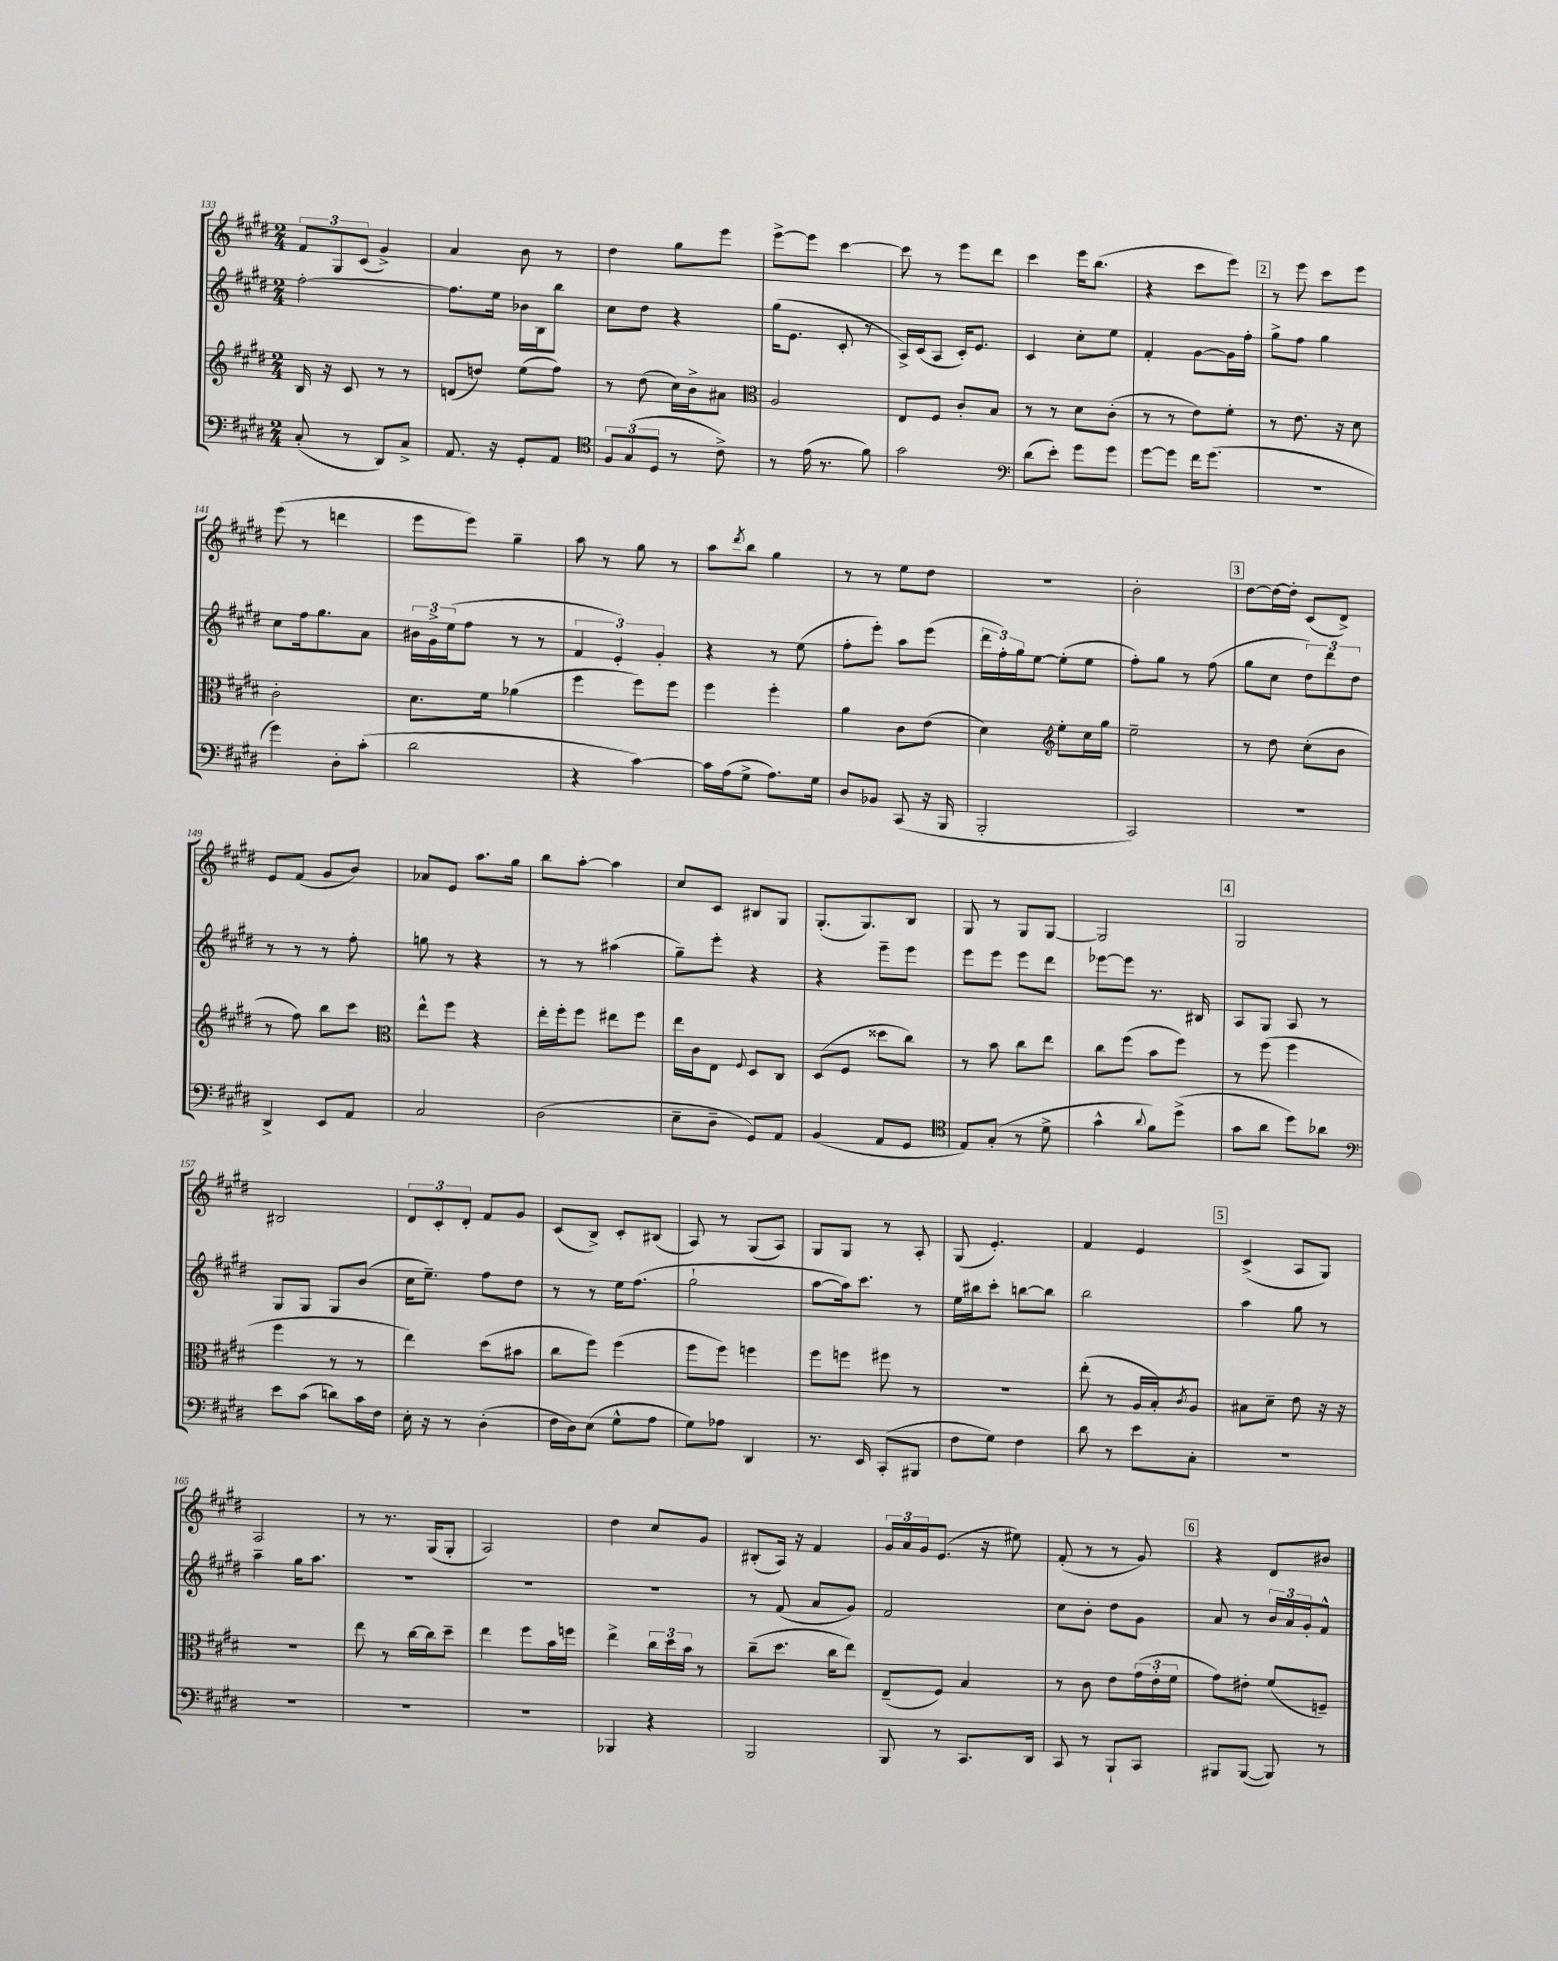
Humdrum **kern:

**kern	**kern	**kern	**kern
*part4	*part3	*part2	*part1
*staff4	*staff3	*staff2	*staff1
*clefF4	*clefG2	*clefG2	*clefG2
*k[f#c#g#d#]	*k[f#c#g#d#]	*k[f#c#g#d#]	*k[f#c#g#d#]
*M2/4	*M2/4	*M2/4	*M2/4
=133	=133	=133	=133
(8C#'/	16B/	[2ff#'\	12f#/L
.	16r	.	.
.	.	.	12G#/
8r	8c#/	.	.
.	.	.	(12c#/J
8DD#/L)	8r	.	4g#^/)
8C#^/J	8r	.	.
=134	=134	=134	=134
8.AA/	(8dn/L	8.ff#\L]	4a/
.	8ddn/J)	.	.
16r	.	16ee\Jk	.
8GG#'/L	(8ee\L	16b-X\LL	8b\
.	.	16B\J	.
8AA/J	8ff#\J)	8bb\J	8r
=135	=135	=135	=135
*clefC4	*	*	*
12F#/L	8r	8cc#\L	4dd#\
(12G#/	.	.	.
.	(8dd#\	8dd#\J	.
12D#/J	.	.	.
8r	16cc#\LL)	4r	8gg#\L
.	16b^\J	.	.
8c#^\)	8a#X\J	.	8eee\J
=136	=136	=136	=136
*	*clefC3	*	*
8r	2A/	(16gg#\KL	[8eee^\L
.	.	8.e\J	.
(16e\	.	.	8eee\J]
8.r	.	.	.
.	.	8c#'/	[4ccc#\
8f#\)	.	8r	.
=137	=137	=137	=137
2g#\	8E/L	16A^/LL)	8ccc#\]
.	.	(16c#/J	.
.	8F#/J	8A/J	8r
.	8c#'/L	16c#'/KL)	8eee\L
.	.	8.e/J	.
.	8B/J	.	8ddd#\J
=138	=138	=138	=138
*clefF4	*	*	*
(8d#\L	8r	4c#/	4ccc#\
8e'\J)	8r	.	.
8g#\L	8d#\L	8cc#'\L	16eee\KL
.	.	.	(8.bb\J
8g#\J	(8c#'\J	8ee\J	.
=139	=139	=139	=139
[8g#\L	8r	4f#'/	4r
8g#\J]	8r	.	.
16f#\KL	8e\L)	[8g#\L	8ccc#\L
(8.g#\J	.	.	.
.	8f#'\J	16g#\L]	8eee\J)
.	.	16ff#'\JJ	.
!!LO:REH:place=s1:t=2
=140	=140	=140	=140
2r	8r	8gg#^\L	8r
.	8.e\	8ff#\J	8eee\
.	.	4gg#\	8ccc#\L
.	16r	.	.
.	8d#\	.	8eee\J
!!LO:LB:g=z
=141	=141	=141	=141
4g#\)	2c#'\	8cc#\L	(8eee\
.	.	16ff#\k	8r
.	.	8.gg#\	.
8D#'\L	.	.	4dddn\
(8c#'\J	.	8a\J	.
=142	=142	=142	=142
2d#\	8.d#\L	24b#X\LL	8eee\L
.	.	24g#^\	.
.	.	(24ee\J	.
.	.	8ff#\J	8eee\J)
.	16f#\Jk	.	.
.	(4a-X\	8r	4gg#~\
.	.	8r	.
=143	=143	=143	=143
4r	4ff#\	6f#/	8aa\
.	.	.	8r
.	.	6e'/)	.
[4c#\)	8ff#\L)	.	8gg#\
.	.	6g#'/	.
.	8ff#\J	.	8r
=144	=144	=144	=144
16c#\LL]	4ff#\	4r	8aa\L
(16A\J	.	.	.
.	.	.	8qddd#/
8G#^\J	.	.	8bb\J
8.A\L)	4ff#'\	8r	4gg#\
.	.	(8ee\	.
16G#\Jk	.	.	.
=145	=145	=145	=145
8D#/L	4a\	8ff#'\L	8r
8BB-X/J	.	8eee'\J)	8r
(8CC#/	8c#\L	8aa\L	8ee\L
16r	(8e\J	(8eee\J	8dd#\J
16BBB/	.	.	.
=146	=146	=146	=146
2BBB'/	4d#\)	24ddd#\LL	2r
.	.	24ff#'\)	.
.	.	24gg#\J	.
.	.	[8ee\J	.
*	*clefG2	*	*
.	8ee'\L	(8ee'\L]	.
.	16cc#\L	8ee\J	.
.	16gg#\JJ	.	.
=147	=147	=147	=147
2CC#/)	2ee~\	8ff#'\L)	2b'\
.	.	8gg#\J	.
.	.	8r	.
.	.	(8ff#\	.
!!LO:REH:place=s1:t=3
=148	=148	=148	=148
2r	8r	8gg#\L	[8dd#\L
.	8dd#\	8cc#\J	16dd#\L_
.	.	.	16dd#'\JJ]
.	(8cc#'\L	12dd#\L)	(8c#/L
.	.	12ddd#\	.
.	8b\J	.	8d#^/J)
.	.	12dd#\J	.
!!LO:LB:g=z
=149	=149	=149	=149
4DD#^/	8r	8r	8e/L
.	8ff#\)	8r	(8f#/J
8EE/L	8bb\L	8r	8g#/L
8AA/J	8ccc#\J	8ff#'\	8b/J)
=150	=150	=150	=150
*	*clefC3	*	*
2C#/	8ee^^\L	8ggn\	8a-X/L
.	8ff#\J	8r	8e/J
.	4r	4r	8.aa\L
.	.	.	16gg#\Jk
=151	=151	=151	=151
(2D#\	16ee'\LL	8r	8bb\L
.	16ff#'\J	.	.
.	8ff#\J	8r	[8aa'\J
.	8ee#X\L	(4aa#X\	4aa\]
.	8ff#\J	.	.
=152	=152	=152	=152
8E~\L	16ee\LL	8gg#~\L)	8cc#/L
.	16c#\J	.	.
8D#~\J	8E\J	8eee'\J	8c#/J
.	8qqF#/	.	.
8GG#/L)	8D#/L	4r	8B#X/L
8AA/J	8C#/J	.	8G#/J
=153	=153	=153	=153
(4BB/	(8D#/L	4r	(8.G#'/L
.	8F#/J	.	.
.	.	.	8.G#/)
8AA/L	8dd##X\L	8eee~\L	.
8GG#/J	8cc#\J)	8eee\J	8B/J
=154	=154	=154	=154
*clefC4	*	*	*
8E/L)	8r	8eee\L	8G#/
(8G#'/J	8b\	8eee\J	8r
8r	8cc#\L	8eee\L	8G#/L
8d#^\	8ee\J	8ddd#\J	[8G#/J
=155	=155	=155	=155
4g#^^\	8cc#\L	[8eee-X\L	2G#/]
.	(8ff#\J	8eee-\J]	.
8qqa/	.	.	.
8f#\L)	8b\L	8.r	.
(8dd#^\J	8ff#\J)	.	.
.	.	16B#X/	.
!!LO:REH:place=s1:t=4
=156	=156	=156	=156
8g#\L	8r	8A/L	2G#/
8a\J	(8ff#\	8G#/J	.
8dd#\L)	4ff#\	8A/	.
8a-X\J	.	8r	.
!!LO:LB:g=z
=157	=157	=157	=157
*clefF4	*	*	*
8e\L	4ff#\	8G#/L	2B#X/
(8c#\J	.	8G#/J	.
8dn\L)	8r	8G#/L	.
16c#\L	8r	(8b/J	.
16F#\JJ	.	.	.
=158	=158	=158	=158
16E'\	4ee\)	16cc#\KL	12d#/L
16r	.	8.ee~\J)	.
.	.	.	12c#'/
8r	.	.	.
.	.	.	12d#'/J
(4D#'\	(8dd#\L	8ff#\L	8f#/L
.	8b#X\J	8dd#\J	8g#/J
=159	=159	=159	=159
16F#\LL	8cc#\L	8r	(8c#/L
16D#\J)	.	.	.
(8E\J	8ff#\J)	8r	8B^/J)
8G#^^\L	(4ff#\	16ee\KL	8c#'/L
.	.	(8.ff#\J	.
8A\J	.	.	(8B#X/J
=160	=160	=160	=160
8G#\L)	8ff#\L	2gg#`\	8A/)
8A-X\J	8ff#\J)	.	8r
4DD#/	4ffn\	.	(8G#/L
.	.	.	8A/J)
=161	=161	=161	=161
8.r	8ff#\L	[8aa\L	8G#/L
.	8ffn\J	16aa\k])	8G#/J
16EE/	.	8.ccc#\J	.
(8CC#'/L	8ff#X\	.	8r
8BBB#X/J	8r	8r	8A'/
=162	=162	=162	=162
8F#\L	2r	16ee\LL	(8G#/
.	.	16bb#X\J	.
8G#\J)	.	8ccc#'\J	4.e'/)
4F#\	.	[8bbn\L	.
.	.	8bb\J]	.
=163	=163	=163	=163
8d#\	(8ee'\	2bb\	4f#/
8r	8r	.	.
8e\L	16A/LL	.	4e/
.	16B'/J)	.	.
.	8qc#/	.	.
8C#'\J	8A/J	.	.
!!LO:REH:place=s1:t=5
=164	=164	=164	=164
2r	8B#X\L	4aa\	(4c#^/
.	8d#~\J	.	.
.	8e\	8gg#\	8A/L
.	16r	8r	8G#/J)
.	16r	.	.
!!LO:LB:g=z
=165	=165	=165	=165
2r	2r	4aa~\	2A/
.	.	16gg#\KL	.
.	.	8.aa\J	.
=166	=166	=166	=166
2r	8ee\	2r	8r
.	8r	.	8.r
.	[16cc#\LL	.	.
.	16cc#\J]	.	(16G#/KL
.	8dd#~\J	.	8G#'/J
=167	=167	=167	=167
2r	4ee\	2r	2A/)
.	8ff#\L	.	.
.	16b\L	.	.
.	16ffn\JJ	.	.
=168	=168	=168	=168
4BBB-X/	4ee^\	2r	4dd#\
4r	24cc#\LL	.	8cc#/L
.	24dd#\	.	.
.	24b\JJ	.	.
.	8r	.	8g#/J
=169	=169	=169	=169
2BBB/	(8cc#~\L	8r	(8B#X'/L
.	8.dd#\J	(8f#/	16A/Jk)
.	.	.	16r
.	.	8a/L	4f#/
.	16cc#\KL	.	.
.	8ee\J)	8g#/J)	.
=170	=170	=170	=170
8BBB/	(8E~/L	2f#/	24g#/LL
.	.	.	24a/
.	.	.	24g#/J
8r	8F#/J)	.	(8.e/J
8.CC#/L	4B/	.	.
.	.	.	16r
.	.	.	8ee#X\)
16DD#/Jk	.	.	.
=171	=171	=171	=171
8CC#/	8r	8cc#\L	(8f#'/
8r	8c#\	8b'\J	8r
8BBB`/L	8e\L	8dd#\L	8r
8CC#/J	(24g#\L	8g#\J	8g#/)
.	24e'\	.	.
.	24f#\JJ	.	.
!!LO:REH:place=s1:t=6
=172	=172	=172	=172
8BBB#X/L	8g#\L)	8a/	4r
([8BBB#/J	8e#X'\J	8r	.
8BBB#/])	(8f#/L	24b/LL	8d#/L
.	.	24a/	.
.	.	24g#'/J	.
8r	8Fn~/J)	8f#^^/J	8b#X/J
==	==	==	==
*-	*-	*-	*-
